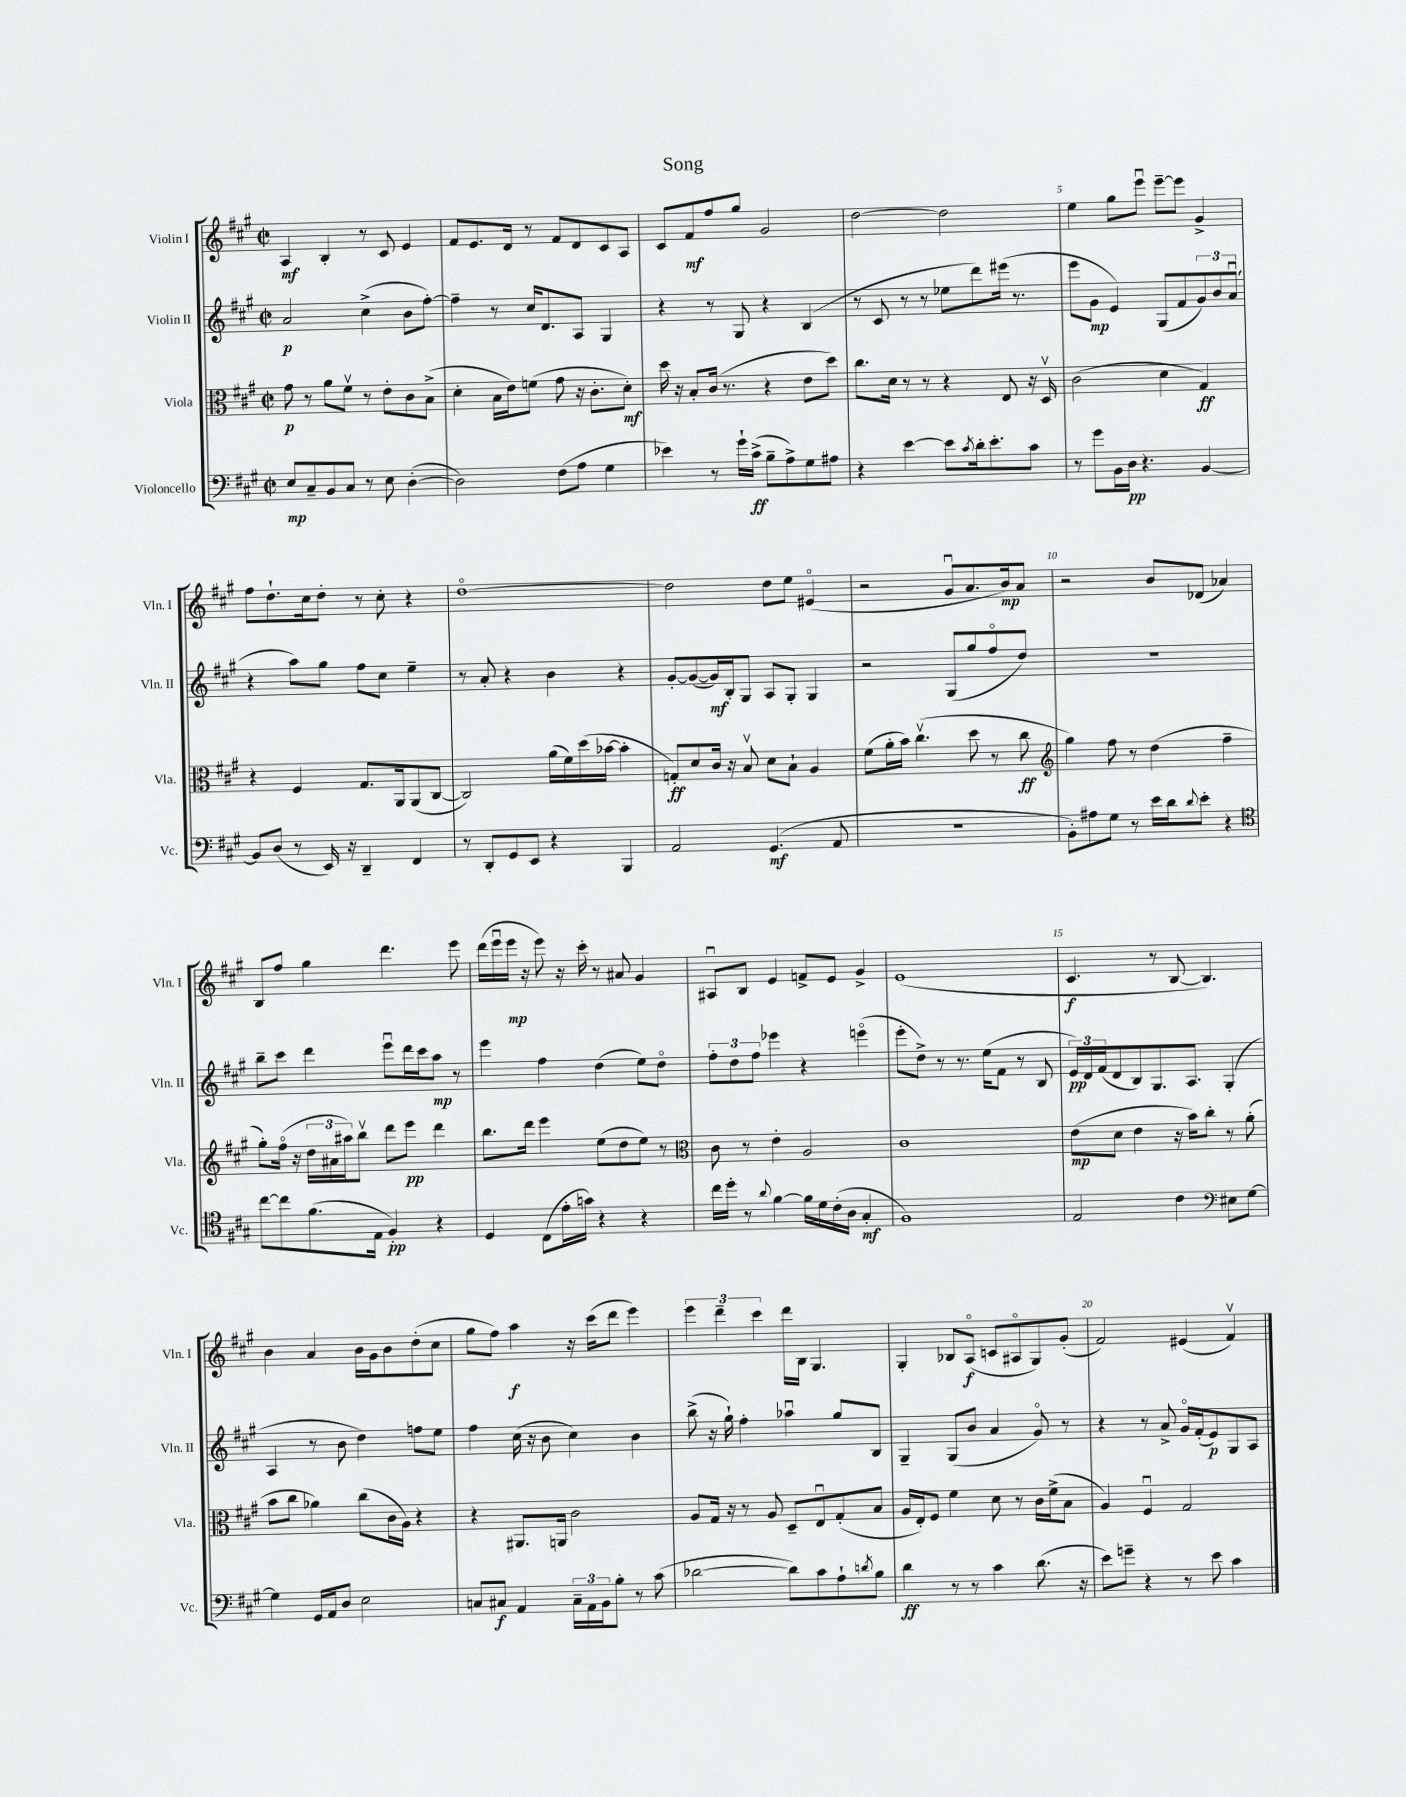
\header { title = "Song" }
<<
\new StaffGroup <<
\new Staff = "s0" \with { instrumentName = "Violin I" shortInstrumentName = "Vln. I" } {
    \clef treble \key a \major \defaultTimeSignature \time 2/2
    a4\mf b4-. r8 cis'8 e'4 |
    fis'8 e'8. d'16 r8 fis'8 d'8 cis'8 a8 |
    cis'8 fis'8\mf fis''8 gis''8 gis'2 |
    d''2~ d''2 |
    e''4 gis''8 e'''8\downbow e'''8~-- e'''8 gis'4-> |
    fis''8 d''8.-! cis''16 d''8-. r8 cis''8-. r4 |
    d''1~\flageolet |
    d''2 d''8 e''8 eis'4\flageolet( |
    r2 gis'8\downbow a'8. b'16\mp) a'8 |
    r2 b'8 des'8( aes'4) |
    b8 fis''8 gis''4 d'''4. e'''8 |
    d'''16( e'''16\downbow e'''16\mp r16 e'''8) r16 cis'''16-. r8 ais'8 gis'4 |
    ais8\downbow b8 e'4 f'8-> e'8 gis'4-> |
    e'1( |
    cis'4.\f r8 b8~ b4.) |
    b'4 a'4 b'16 gis'16 b'8 d''8-.( cis''8 |
    gis''8 fis''8) a''4\f r16 cis'''16( d'''8 e'''4) |
    \tuplet 3/2 { e'''4 d'''4-- cis'''4 } d'''16 b16 gis4. |
    gis4-. bes8 a8\flageolet\f( c'8 ais8\flageolet gis8) gis'8-.( |
    fis'2) eis'4( fis'4\upbow) \bar "|." |
}
\new Staff = "s1" \with { instrumentName = "Violin II" shortInstrumentName = "Vln. II" } {
    \clef treble \key a \major \defaultTimeSignature \time 2/2
    a'2\p cis''4->( b'8 fis''8~-.) |
    fis''4-- r8 cis''16 d'8. a8 gis4 |
    r4 r8 gis8 r4 b4( |
    r8 cis'8 r8 r8 ees''8 d'''8) eis'''16( r8. |
    e'''8 gis'8\mp e'4) gis8( fis'8 \tuplet 3/2 { gis'8) b'8 a'8\downbow( } |
    r4 a''8) gis''8 fis''8 cis''8 e''4-- |
    r8 a'8-. r4 b'4 r4 |
    gis'8~-. gis'8~( gis'16\mf) b16-. gis8 a8 gis8-. gis4 |
    r2 gis8( gis''8 fis''8\flageolet d''8) |
    R1 |
    b''8-- cis'''8 d'''4 e'''8\downbow d'''16 cis'''16 a''8\mp r8 |
    e'''4 fis''4 d''4( e''8) d''8\flageolet |
    \tuplet 3/2 { fis''8-. d''8 fis''8 } ees'''4 r4 e'''4\flageolet( |
    e'''8-. d''8->) r8 r8. e''16( fis'8 r8 b8 |
    \tuplet 3/2 { e'16\pp) d'16 fis'16( } d'8 b8) gis8. a8. gis4-.( |
    a4 r8 b'8 d''4) f''8 e''8 |
    fis''4 cis''16( r16 b'8 cis''4) b'4 |
    b''8->( r16 gis''16-!) fis''4-. aes''4\downbow gis''8 b8 |
    gis4-- gis8( b'8 a'4 gis'8\flageolet) r8 |
    r4 r8 a'8-> gis'16\flageolet fis'16-.( e'8\p) gis8 a8 \bar "|." |
}
\new Staff = "s2" \with { instrumentName = "Viola" shortInstrumentName = "Vla." } {
    \clef alto \key a \major \defaultTimeSignature \time 2/2
    gis'8\p r8 a'8 fis'8\upbow r8 e'8-. cis'8 b8->( |
    d'4-. b16 e'16) f'8( gis'8 r16 cis'8.-. d'8-.\mf) |
    d''16 r16 b8-. cis'16( r8. r4 e'8 d''8) |
    cis''8. d'16 r8 r8 r4 e8 r16 d16\upbow |
    cis'2( d'4 gis4\ff) |
    r4 fis4 gis8. a,16 a,8( cis8~ |
    cis2) a'16( fis'16) d''16( bes'16~ bes'4-. |
    g8-.\ff) d'8 cis'16 r16 b8\upbow d'8 b8-! a4 |
    fis'8( a'16-. b'16) cis''4.\upbow( d''8 r8 cis''8\ff |
    \clef treble gis''4) fis''8 r8 d''4( fis''4-- |
    gis''8-.) fis''16\flageolet( r16 \tuplet 3/2 { d''16 ais'16 ais''16) } b''8\upbow d'''8 e'''8\pp d'''4 |
    b''8. d'''16 e'''4 e''8( d''8 e''8) r8 |
    \clef alto cis'8 r8 e'4-. a2 |
    cis'1 |
    e'8\mp( d'8 e'4 r16 b'16) cis''8-. r8 a'8-.( |
    b'8 cis''8 aes'4) cis''8( cis'16 a16) r4 |
    r4 ais,8. a,16 cis'2 |
    a8 gis16 r16 r8 a8 d8-- e8\downbow gis8-.( b8 |
    a16 e16-.) fis8 fis'4 d'8 r8 cis'16 fis'16->( b8 |
    a4) fis4\downbow gis2 \bar "|." |
}
\new Staff = "s3" \with { instrumentName = "Violoncello" shortInstrumentName = "Vc." } {
    \clef bass \key a \major \defaultTimeSignature \time 2/2
    e8\mp cis8-- b,8 cis8 r8 e8 d4~-.( |
    d2) fis8( a8 gis4 |
    ees'4) r8 gis'16-! cis'16->\ff( b8-- a8->) gis8 ais8 |
    r4 e'4~ e'8 \acciaccatura { cis'8 } d'16-. e'8.-. cis'8 |
    r8 gis'8 b,16 d16\pp r4. b,4~ |
    b,8 d8( r8 e,16) r16 d,4-- fis,4 |
    r8 d,8-. gis,8 e,8 r4 b,,4 |
    a,2 gis,4.\mf( a,8 |
    R1 |
    b,8-.) ais8 gis8 r8 e'16 d'16 \appoggiatura { d'8 } e'8-. r4 |
    \clef tenor cis''8~ cis''8 fis'8.( e16 fis4-.\pp) r4 |
    d4 cis8( e'16-. g'16) r4 r4 |
    cis''16 d''16-. r8 \appoggiatura { a'8 } fis'4~ fis'16 d'16 cis'16-.( a16 gis4-.\mf |
    fis1) |
    e2 cis'4 \clef bass eis8 gis8~ |
    gis4 gis,16 a,16 d8 e2 |
    c8 cis8\f a,4 \tuplet 3/2 { cis16-- a,16 b,16 } b8-. r8 cis'8( |
    des'2~ des'8) cis'8 a8-! \acciaccatura { d'8 } b8 |
    d'4\ff r8 r8 cis'4 d'8.( r16 |
    e'8) g'8-- r4 r8 e'8 cis'4 \bar "|." |
}
>>
>>
\layout { \context { \Score \override BarNumber.break-visibility = ##(#f #t #t) barNumberVisibility = #(every-nth-bar-number-visible 5) } }
